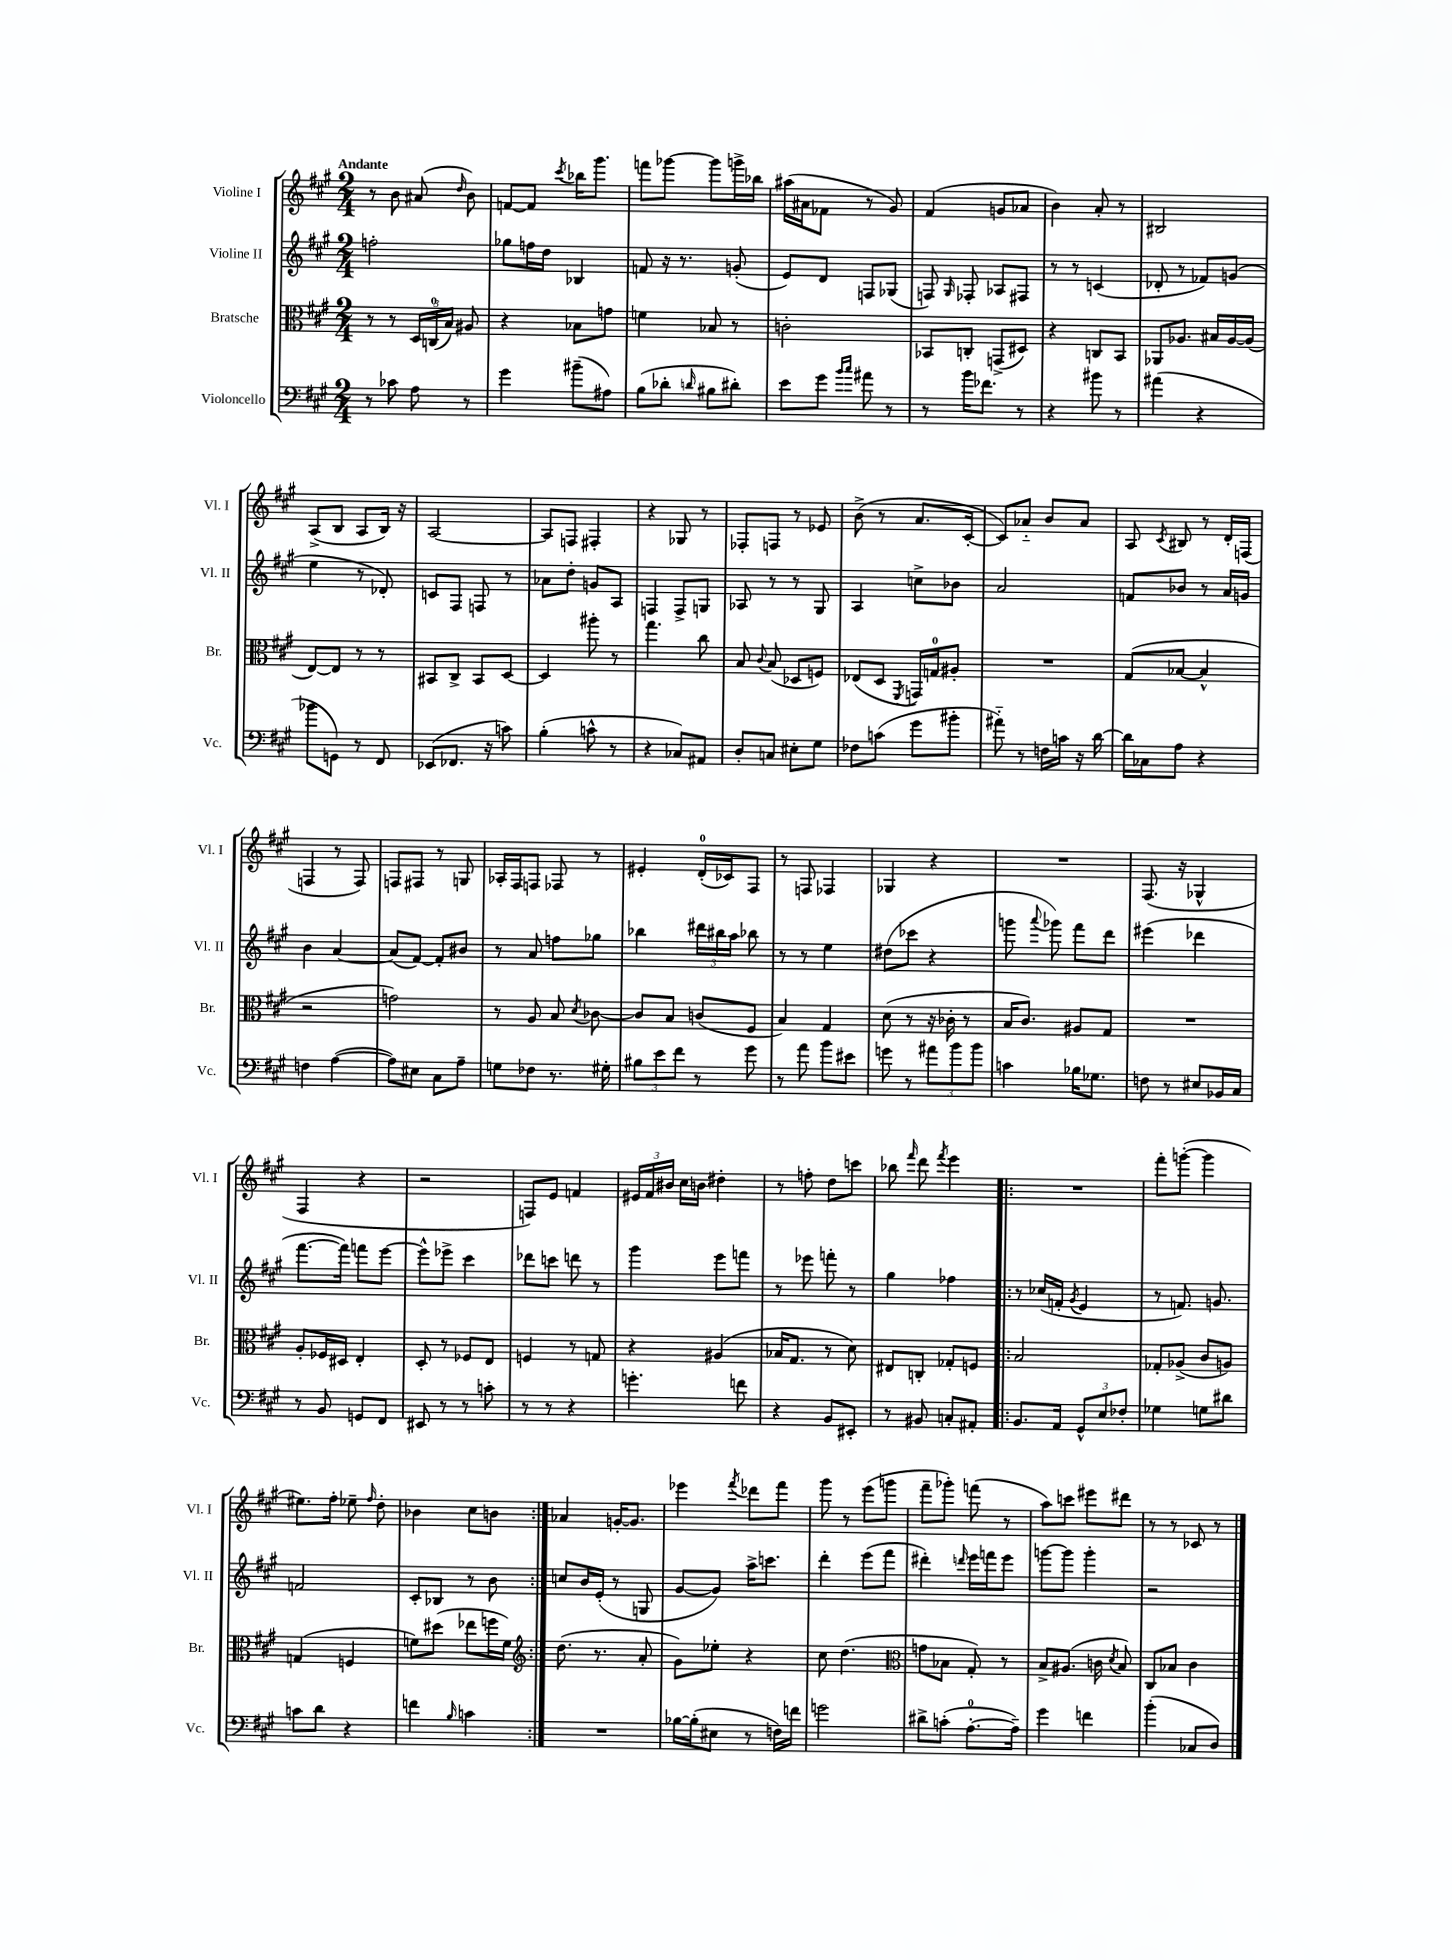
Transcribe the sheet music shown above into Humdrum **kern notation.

**kern	**kern	**kern	**kern
*staff4	*staff3	*staff2	*staff1
*clefF4	*clefC3	*clefG2	*clefG2
*k[f#c#g#]	*k[f#c#g#]	*k[f#c#g#]	*k[f#c#g#]
*M2/4	*M2/4	*M2/4	*M2/4
8r	8r	2ff'\	8r
8c-\	8r	.	8b\
8A\	24D/LL	.	(8a#/
.	(24C/	.	.
.	24B/JJ)	.	.
.	.	.	16qqdd/
8r	8A#/	.	8b\)
=	=	=	=
4g#\	4r	8gg-\L	[8f/L
.	.	16ff\L	8f/]J
.	.	16dd\JJ	.
.	.	.	8qccc#/
(8b#~\L	8B-\L	4B-/	16bb-\LK
.	.	.	8.ggg#\J
8A#\J)	8g\J	.	.
=	=	=	=
(8B\L	4f\	8f/	8fff\L
8d-'\J	.	16r	[8ggg-\J
.	.	8.r	.
16qqd/	.	.	.
8B#\L	8B-/	.	8ggg-\]L
8d#'\J)	8r	(8g'/	16ggg^\L
.	.	.	16bb-\JJ
=	=	=	=
8e\L	2c'\	8e/L)	(16aa#\LL
.	.	.	16a#\J
8g#\J	.	8d/J	8f-\J
16qqb/LL	.	.	.
16qqcc#/JJ	.	.	.
8a#\	.	8F/L	8r
8r	.	(8G-/J	8g#/)
=	=	=	=
8r	8BB-/L	8F/)	(4f#/
.	.	16qqG#/	.
16b\LK	8C'/J	8F-'/	.
8.f-\J	.	.	.
.	(8GG^/L	8A-/L	8g/L
8r	8D#/J)	8F#/J	8a-/J
=	=	=	=
4r	4r	8r	4b\)
.	.	8r	.
8b#\	8C/L	(4c/	8a'/
8r	8BB/J	.	8r
=	=	=	=
(4a#\	8AA-/L	8d-'/	2B#/
.	8.A-/J	8r	.
4r	.	8f-/L)	.
.	16B#/LL	.	.
.	[16A-/	(8g/J	.
.	(16A-/]JJ	.	.
=	=	=	=
8b-\L	[8E/L)	4ee\	(8A^/L
8GG\J)	8E/]J	.	8B/J
8r	8r	8r	8A/L
8FF#/	8r	8d-'/)	16B/Jk)
.	.	.	16r
=	=	=	=
(8EE-/L	8BB#/L	8c/L	[2A/
8.FF-/J	8C#^/J	8F#/J	.
.	8BB#/L	8F/	.
16r	.	.	.
8c\)	[8D/J	8r	.
=	=	=	=
(4B'\	4D/]	8a-\L	8A/]L
.	.	8dd'\J	8F/J
8c^^\	8aa#'\	8g/L	4F#'/
8r	8r	8A/J	.
=	=	=	=
4r	4.gg#\	4F/	4r
8C-/L)	.	8F^/L	8G-/
8AA#/J	8cc#\	8G/J	8r
=	=	=	=
8D'/L	8B/	8A-/	8F-'/L
.	8qqc#/	.	.
8C/J	(8B/	8r	8F/J
8E#'\L	8D-/L	8r	8r
8G#\J	8F/J)	8G#/	8e-/
=	=	=	=
8F-\L	(8E-/L	4A/	(8b^\
(8c\J	8D/J	.	8r
.	8qFF#/	.	.
8g#\L	16GG/LL)	8cc^\L	8.a/L
.	16G/J	.	.
8b#'\J	8A#'/J	8b-\J	.
.	.	.	[16c#'/Jk
=	=	=	=
8a#'~\)	2r	2a/	8c#/]L)
8r	.	.	8a-'~/J
16F\LL	.	.	8b/L
16c\JJ	.	.	.
16r	.	.	8a-/J
[16d\	.	.	.
=	=	=	=
16d\]LL	(8G#/L	8f/L	8A/
16C-\J	.	.	.
.	.	.	8qc#/
8A\J	[8B-/J	8b-/J	8B#/
4r	4B-^^/]	8r	8r
.	.	16a/LL	16d'/LL
.	.	16g/JJ	(16F/JJ
=	=	=	=
4F\	2r	4b\	4F/
([4A\	.	[4a/	8r
.	.	.	8F/)
=	=	=	=
8A\]L)	2g\)	(8a/]L	8F/L
8E#\J	.	[8f#/J)	8F#/J
8C#\L	.	8f#'/]L	8r
8A~\J	.	8b#/J	8G/
=	=	=	=
8G\L	8r	8r	16A-'/LL
.	.	.	16F#/J
8F-\J	8A/	8a/	8F/J
8.r	8B/	8ff\L	8F-/
.	8qd/	.	.
.	[8c-\	8gg-\J	8r
16G#'\	.	.	.
=	=	=	=
12B#\L	8c-/]L	4bb-\	4e#'/
12e\	.	.	.
.	8B/J	.	.
12f#\J	.	.	.
8r	(8c/L	24ddd#\LL	(16d'/LL
.	.	24bb#\	.
.	.	.	16c-/J)
.	.	24aa\JJ	.
8g#\	8F#/J	8bb-\	8F#/J
=	=	=	=
8r	4B/)	8r	8r
8a\	.	8r	8F/
8b\L	4G#/	4ee\	4F-/
8e#\J	.	.	.
=	=	=	=
8g\	(8d\	(8dd#\L	4G-/
8r	8r	8ccc-\J	.
12a#\L	16r	4r	4r
.	16c-'\	.	.
12b\	.	.	.
.	8r	.	.
12b\J	.	.	.
=	=	=	=
4c\	16B/LK	8ggg\	2r
.	8.c#/J)	.	.
.	.	8qqaaa/	.
.	.	8ggg-\)	.
16B-\LK	8A#/L	8fff#\L	.
8.G-\J	.	.	.
.	8G#/J	8ddd\J	.
=	=	=	=
8F\	2r	(4eee#\	(8.F#/
8r	.	.	.
.	.	.	16r
8E#/L	.	4ddd-\	4G-^^/
16BB-/L	.	.	.
16C#/JJ	.	.	.
=	=	=	=
8r	8A'/L	[8.fff#\L	4F#/
8BB/	16F-/L	.	.
.	16D#/JJ	16fff#\]Jk)	.
8GG/L	4E'/	8fff\L	4r
8FF#/J	.	[8eee\J	.
=	=	=	=
8EE#/	8D'/	8eee^^\]L	2r
8r	8r	8eee-^\J	.
8r	8F-/L	4ccc#\	.
8c'\	8E/J	.	.
=	=	=	=
8r	4F/	8ddd-\L	8F/L)
8r	.	8ccc\J	8e/J
4r	8r	8ddd\	4f/
.	8G/	8r	.
=	=	=	=
4.g'\	4r	4ggg#\	24e#/LL
.	.	.	24f#/
.	.	.	24b#/JJ
.	.	.	16cc#\LL
.	.	.	16b\JJ
.	(4A#/	8eee\L	4dd#'\
8f\	.	8fff\J	.
=	=	=	=
4r	16B-/LK	8r	8r
.	8.G#/J	.	.
.	.	8eee-\	8ff'\
8BB/L	8r	8fff'\	8dd\L
8EE#'/J	8d\)	8r	8ccc\J
=	=	=	=
8r	8E#/L	4gg#\	8bb-\
.	.	.	16qqfff#/
8BB#/	8C'/J	.	8ddd\
.	.	.	8qfff#/
8C'/L	8G-'/L	4ff-\	4eee\
8AA#'/J	8F/J	.	.
=!|:	=!|:	=!|:	=!|:
8.BB/L	2B/	8r	2r
.	.	(16cc-/LL	.
16AA/Jk	.	16f'/JJ	.
.	.	8qg#/	.
12GG#^^/L	.	4e/	.
12E/	.	.	.
12F-'/J	.	.	.
=	=	=	=
4G-\	8G-'/L	8r	8fff#'\L
.	(8A-^/J	8.f/)	([8ggg'\J
8G\L	8c#/L	.	4ggg\]
.	.	8.g/	.
8d#\J	8A/J)	.	.
=	=	=	=
8c\L	(4G/	2f/	8.ee#\L)
8d\J	.	.	.
.	.	.	16ff#'\Jk
4r	4F/	.	8ee-~\
.	.	.	16qqff#/
.	.	.	8dd'\
=	=	=	=
4f\	8f\L)	8c#'/L	4b-\
.	(8dd#\J	8B-/J	.
16qqB/	.	.	.
4c\	8ee-\L	8r	8cc#\L
.	16ff\L	8b\	8b\J
.	16f\JJ)	.	.
=:|!	=:|!	=:|!	=:|!
*	*clefG2	*	*
2r	(8.dd\	8cc/L	4a-/
.	.	16b/L	.
.	8.r	(16e'/JJ	.
.	.	8r	[16g'/LK
.	.	.	8.g/]J
.	8a'/	8G/	.
=	=	=	=
[16B-\LL	8g#\L)	[8g#/L	4eee-\
(16B-'\]J	.	.	.
8E#\J	8ee-'\J	8g#/]J)	.
.	.	.	8qfff#/
8r	4r	16aa^\LK	8ddd-\L
.	.	8.ccc\J	.
16F\LL)	.	.	8fff#\J
16f\JJ	.	.	.
=	=	=	=
2g\	8cc#\	4ddd'\	8ggg#\
.	(4.dd\	.	8r
.	.	(8eee\L	(8eee\L
.	.	8fff#\J	8ggg\J
=	=	=	=
*	*clefC3	*	*
8d#^\L	8g\L	4ddd#'\)	8fff#~\L
(8c'\J	8B-\J	.	8ggg-'\J)
.	.	16qqddd/	.
[8.A'\L	8G#'/)	16eee\LL	(8fff\
.	.	16fff\J	.
.	8r	8eee\J	8r
16A~\]Jk)	.	.	.
=	=	=	=
4g#\	8B^/L	[8ggg\L	8aa\L)
.	(8.A#/J	8ggg\]J	8ccc\J
4f\	.	4ggg'\	8eee#\L
.	16c\	.	.
.	8qd/	.	.
.	8B/)	.	8ddd#\J
=	=	=	=
(4b'\	8C#/L	2r	8r
.	8B-/J	.	8r
8C-/L	4c#\	.	8c-/
8D/J)	.	.	8r
==	==	==	==
*-	*-	*-	*-
